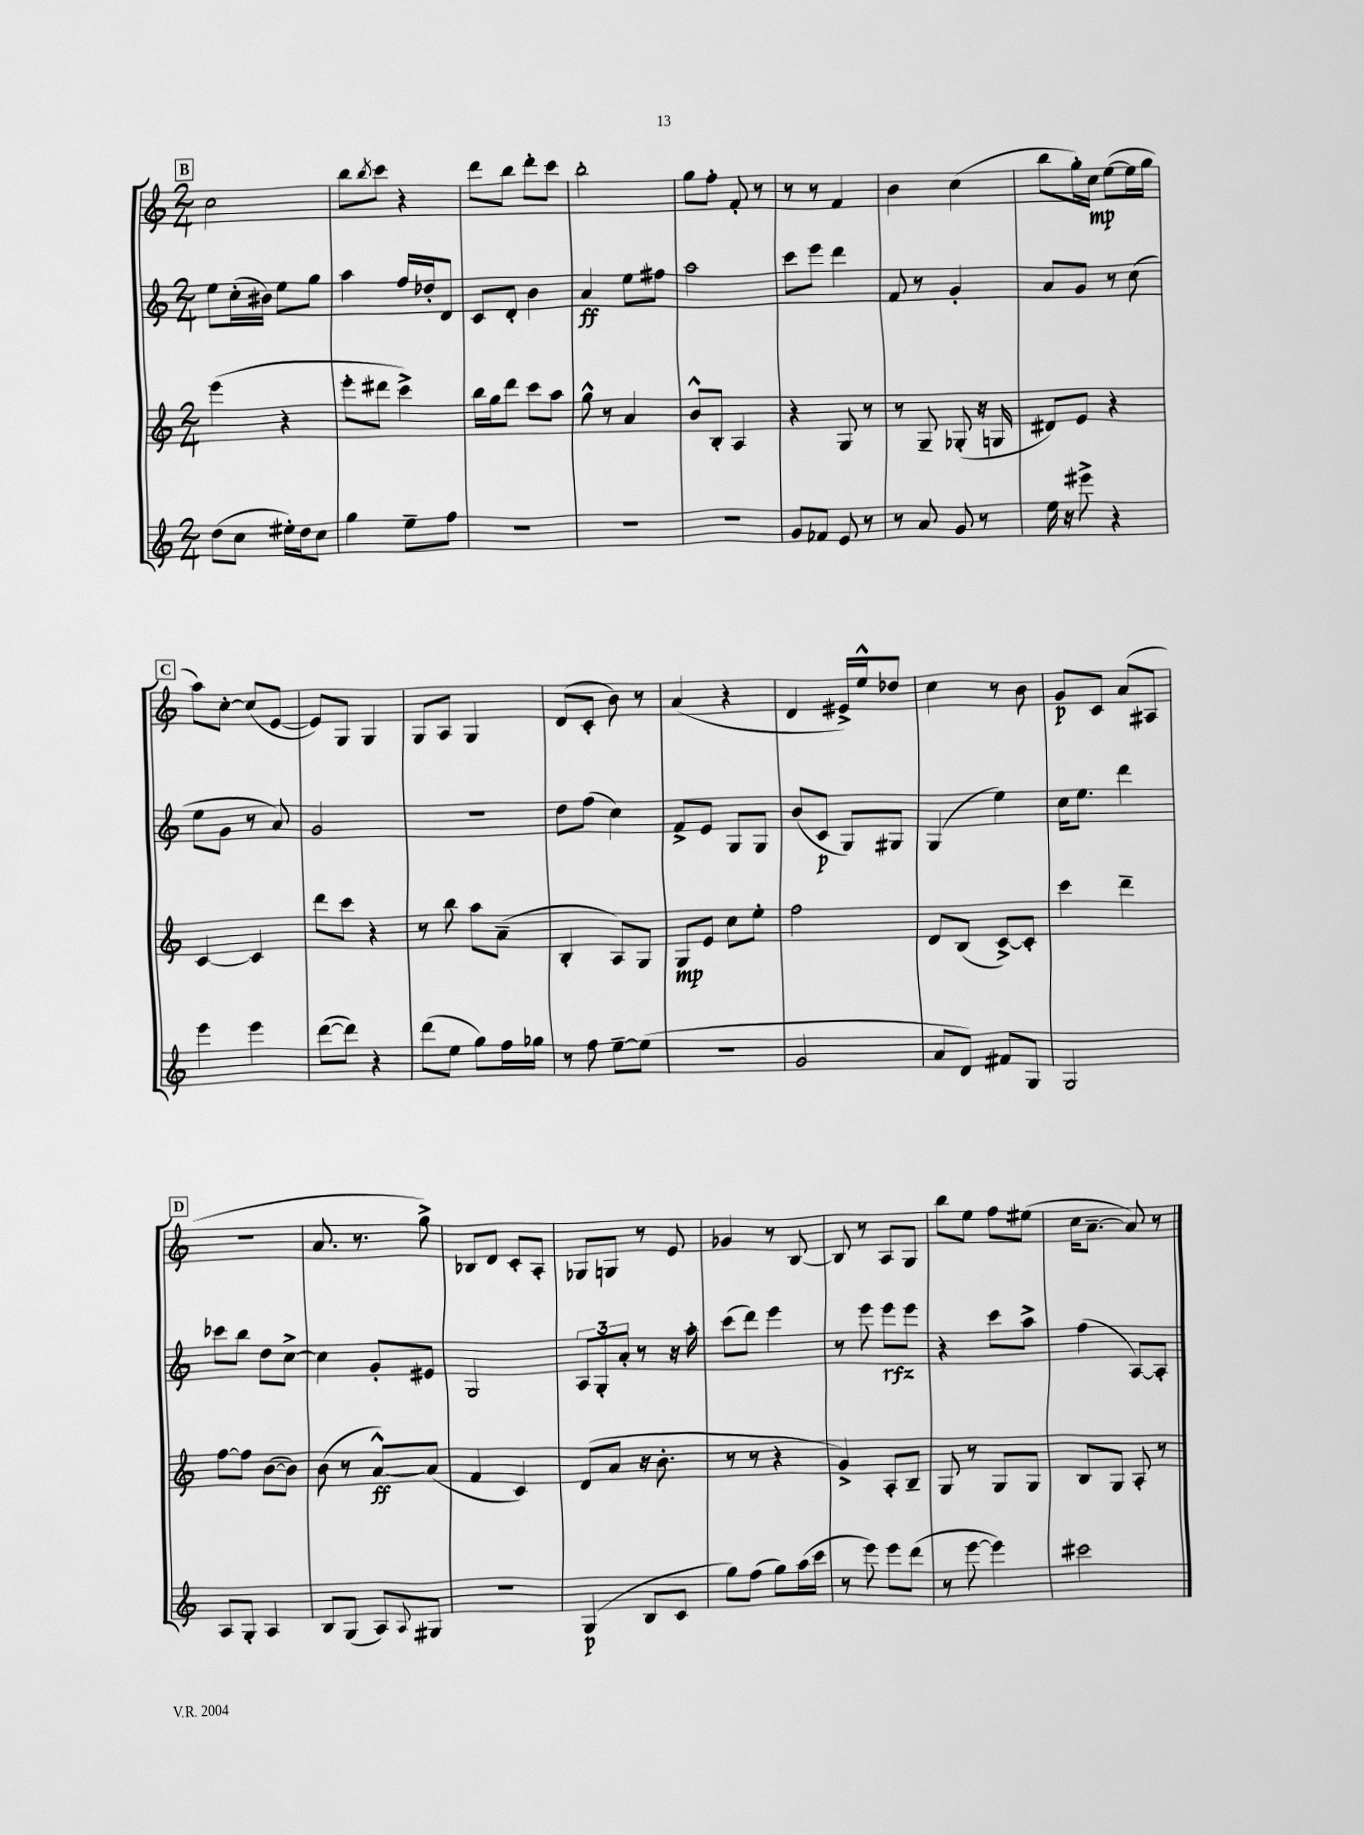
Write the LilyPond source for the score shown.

<<
\new StaffGroup <<
\new Staff = "s0" {
    \clef treble \key c \major \numericTimeSignature \time 2/4
    \mark \markup { \box "B" } c''2 |
    b''8 \acciaccatura { b''8 } c'''8 r4 |
    d'''8 b''8 d'''8-. c'''8 |
    b''2-. |
    g''8 f''8-. f'8-. r8 |
    r8 r8 f'4 |
    b'4 c''4( |
    b''8 g''16-.) c''16\mp e''8~( e''16 g''16 |
    \mark \markup { \box "C" } a''8) c''8~-. c''8( e'8~ |
    e'8) g8 g4 |
    g8 a8 g4 |
    d'8( c'8-. b'8) r8 |
    a'4( r4 |
    d'4 eis'16->) e''16-^ des''8 |
    c''4 r8 b'8 |
    g'8\p c'8 a'8( ais8 |
    \mark \markup { \box "D" } R2 |
    a'8. r8. g''8->) |
    bes8 d'8 c'8-. a8-. |
    ges8 g8 r8 e'8 |
    ges'4 r8 b8~ |
    b8 r8 a8 g8 |
    b''8 e''8 f''8 eis''8( |
    c''16 a'8.~-- a'8) r8 \bar "|." |
}
\new Staff = "s1" {
    \clef treble \key c \major \numericTimeSignature \time 2/4
    \mark \markup { \box "B" } e''8 c''16-.( bis'16) e''8 g''8 |
    a''4 f''16 des''16-. d'8 |
    c'8 d'8-. b'4 |
    a'4\ff e''8 fis''8 |
    a''2 |
    c'''8 e'''8 d'''4 |
    f'8 r8 g'4-. |
    a'8 g'8 r8 c''8( |
    \mark \markup { \box "C" } e''8 g'8 r8 a'8) |
    g'2 |
    R2 |
    d''8 f''8( c''4) |
    f'8-> e'8 g8 g8 |
    b'8( c'8\p g8) gis8 |
    g4( e''4) |
    c''16 e''8. d'''4 |
    \mark \markup { \box "D" } ces'''8 b''8 d''8 c''8~-> |
    c''4 g'8-. eis'8 |
    g2 |
    \tuplet 3/2 { a8 g8-. a'8-. } r8 r16 a''16-. |
    c'''8( d'''8) e'''4 |
    r8 e'''8 e'''8\rfz e'''8 |
    r4 c'''8 a''8-> |
    f''4( a8~) a8-. \bar "|." |
}
\new Staff = "s2" {
    \clef treble \key c \major \numericTimeSignature \time 2/4
    \mark \markup { \box "B" } e'''4( r4 |
    e'''8-. dis'''8 c'''4->) |
    b''16 g''16 d'''8 c'''8 a''8 |
    g''8-^ r8 a'4 |
    b'8-^ b8-. a4 |
    r4 g8 r8 |
    r8 g8-- ges8-.( r16 g16 |
    dis'8) e'8 r4 |
    \mark \markup { \box "C" } c'4~ c'4 |
    d'''8 c'''8 r4 |
    r8 b''8 a''8 a'8--( |
    b4-. a8) g8 |
    g8\mp e'8 c''8 e''8-. |
    f''2 |
    d'8 b8( c'8~->) c'8-. |
    c'''4 d'''4-- |
    \mark \markup { \box "D" } f''8~ f''8 b'8~( b'8) |
    b'8( r8 a'8~-^\ff) a'8( |
    f'4 c'4) |
    d'8( a'8 r16 b'8.-. |
    r8 r8 r4 |
    g'4->) a8-. b8-- |
    g8 r8 g8 g8 |
    b8 g8 a8-. r8 \bar "|." |
}
\new Staff = "s3" {
    \clef treble \key c \major \numericTimeSignature \time 2/4
    \mark \markup { \box "B" } d''8( c''8 eis''16-.) d''16 c''8 |
    g''4 e''8-- f''8 |
    R2 |
    R2 |
    R2 |
    g'8 fes'8 e'8 r8 |
    r8 a'8 g'8 r8 |
    e''16 r16 eis'''8-> r4 |
    \mark \markup { \box "C" } e'''4 e'''4 |
    d'''8~( d'''8) r4 |
    d'''8( e''8 g''8) f''16 ges''16 |
    r8 f''8 e''8~-- e''8( |
    R2 |
    g'2 |
    a'8 d'8) fis'8 g8 |
    g2 |
    \mark \markup { \box "D" } a8 g8-. a4 |
    b8 g8( a8) \appoggiatura { a8 } gis8 |
    r2 |
    g4\p( b8 c'8 |
    g''8) f''8( g''8) a''16( c'''16 |
    r8 e'''8) e'''8 d'''8( |
    r8 e'''8~ e'''4) |
    cis'''2 \bar "|." |
}
>>
>>
